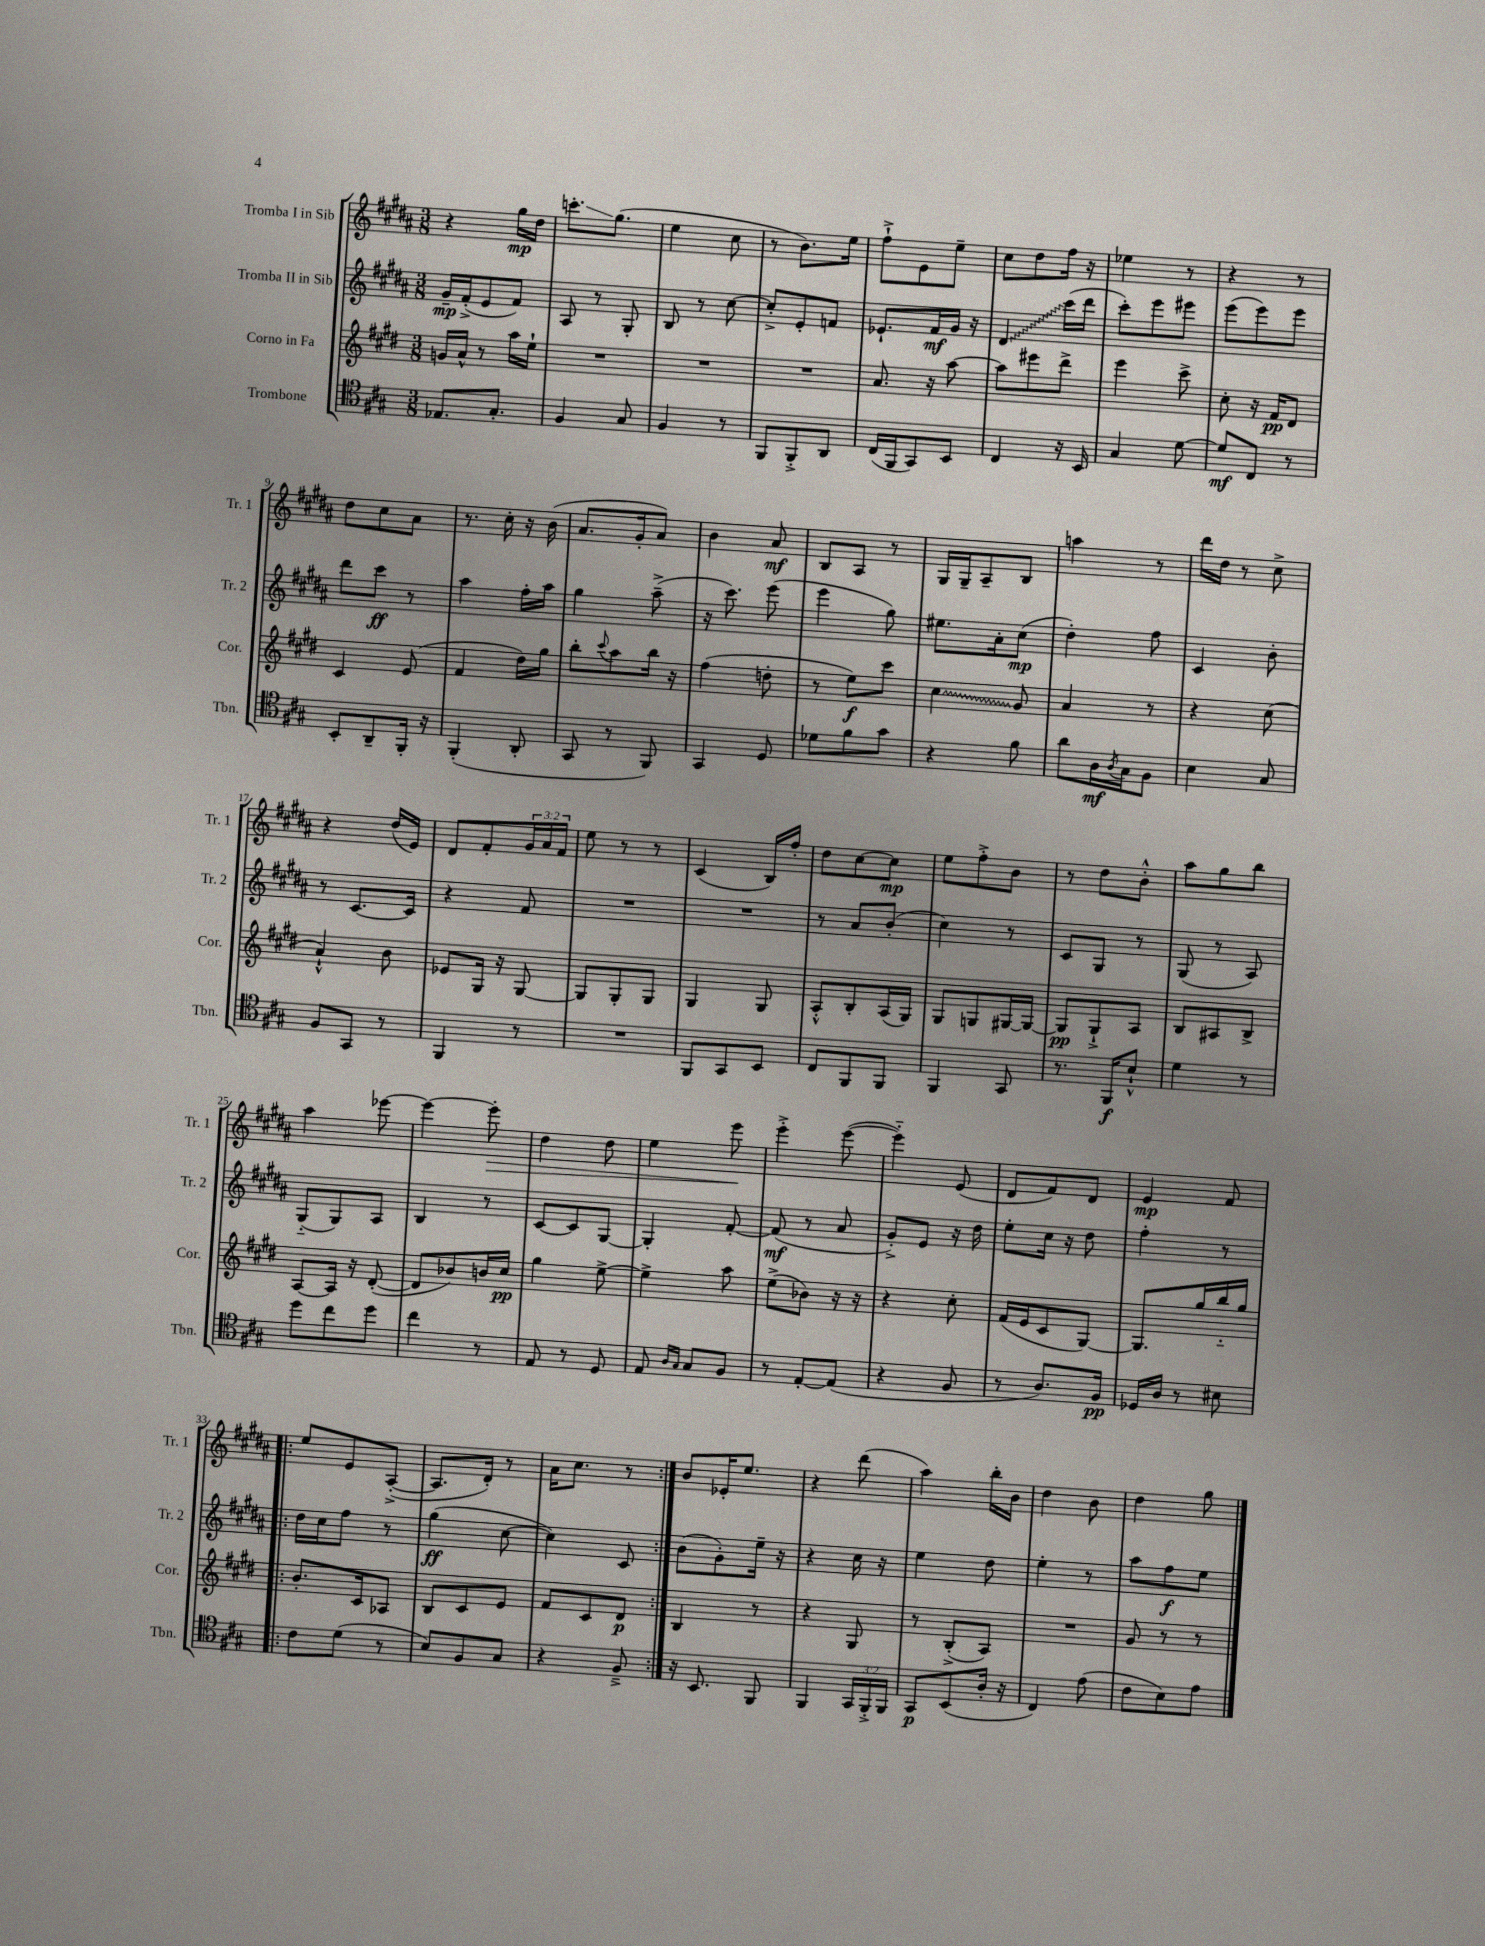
<<
\new StaffGroup <<
\new Staff = "s0" \with { instrumentName = "Tromba I in Sib" shortInstrumentName = "Tr. 1" } {
    \clef treble \key b \major \numericTimeSignature \time 3/8 \override Staff.TupletNumber.text = #tuplet-number::calc-fraction-text
    r4 gis''16\mp dis''16 |
    c'''8.-.\glissando gis''8.( |
    e''4 cis''8 |
    r8 b'8.) e''16 |
    fis''8-!-> e'8 e''8-- |
    cis''8 dis''8 fis''16 r16 |
    ees''4 r8 |
    r4 r8 |
    dis''8 cis''8 ais'8 |
    r8. cis''16-. r16 b'16( |
    ais'8. gis'16-. ais'8) |
    b'4 ais'8\mf |
    b8 ais8 r8 |
    gis16 gis16-- ais8-- b8 |
    a''4 r8 |
    dis'''16 dis''16 r8 cis''8-> |
    r4 dis''16( e'16) |
    dis'8 fis'8-. \tuplet 3/2 { gis'16 ais'16 fis'16 } |
    e''8 r8 r8 |
    cis'4( b16) fis''16-. |
    dis''8 cis''8~ cis''8\mp |
    e''8 fis''8-.-> b'8 |
    r8 dis''8 b'8-.-^ |
    ais''8 gis''8 b''8 |
    ais''4 ees'''8~ |
    ees'''4~ ees'''8-.\> |
    dis''4 dis''8 |
    e''4 e'''8\! |
    e'''4-.-> e'''8~( |
    e'''4-_) e'8( |
    dis'8 fis'8) dis'8 |
    e'4\mp fis'8 |
    \repeat volta 2 { e''8 e'8 ais8~-.->( |
    ais8. dis'16-.) r8 |
    ais'16 cis''8. r8 | }
    b'8 ees'16-. e''8. |
    r4 dis'''8( |
    ais''4) b''16-. b'16 |
    dis''4 b'8 |
    dis''4 gis''8 \bar "|." |
}
\new Staff = "s1" \with { instrumentName = "Tromba II in Sib" shortInstrumentName = "Tr. 2" } {
    \clef treble \key b \major \numericTimeSignature \time 3/8
    gis'16--\mp fis'16-.->( e'8 fis'8) |
    ais8 r8 gis8-. |
    b8 r8 cis''8~ |
    cis''8-.-> e'8-. f'8 |
    ees'8.-! fis'16\mf gis'16 r16 |
    \once \override Glissando.style = #'zigzag dis'4\glissando cis'''16( dis'''16 |
    cis'''8-.) e'''8 eis'''8 |
    e'''8( e'''8) e'''8 |
    dis'''8 cis'''8\ff r8 |
    ais''4 fis''16-. ais''16 |
    gis''4 ais''8--->( |
    r16 cis'''8.) e'''8( |
    e'''4 gis''8) |
    eis''8. ais'16-. cis''8\mp( |
    dis''4-.) fis''8 |
    cis'4 b'8-. |
    r8 cis'8.~ cis'16 |
    r4 fis'8 |
    R4. |
    R4. |
    r8 ais'8 b'8-.( |
    cis''4) r8 |
    cis'8 gis8 r8 |
    gis8( r8 ais8) |
    gis8-_( gis8) ais8 |
    b4 r8 |
    cis'8~ cis'8 gis8~ |
    gis4-. fis'8~-. |
    fis'8\mf( r8 ais'8 |
    gis'8-.->) e'8 r16 dis''16 |
    e''8-. cis''16 r16 dis''8 |
    fis''4-. r8 |
    \repeat volta 2 { dis''16 cis''16 fis''8 r8 |
    gis''4\ff( cis''8~ |
    cis''4) cis'8 | }
    b'8( gis'8-.) e''16-- r16 |
    r4 cis''16 r16 |
    e''4 dis''8 |
    e''4-. r8 |
    ais''8 fis''8\f e''8 \bar "|." |
}
\new Staff = "s2" \with { instrumentName = "Corno in Fa" shortInstrumentName = "Cor." } {
    \clef treble \key e \major \numericTimeSignature \time 3/8
    g'16 a'16-^ r8 a''16 e''16-! |
    R4. |
    R4. |
    R4. |
    a'8. r16 a''8~ |
    a''8 eis'''8 dis'''8-> |
    e'''4 cis'''8-> |
    cis''8-. r16 fis'16\pp dis'8 |
    cis'4 e'8( |
    fis'4 dis''16) gis''16 |
    b''8-. \appoggiatura { cis'''8 } a''8 b''16 r16 |
    fis''4( d''8-. |
    r8 e''8\f) cis'''8 |
    \once \override Glissando.style = #'zigzag cis''4\glissando gis'8 |
    a'4 r8 |
    r4 cis''8( |
    a'4-!-^) b'8 |
    ees'8 gis16 r16 gis8~ |
    gis8 gis8-. gis8 |
    gis4 gis8 |
    a8-.-^ b8-. a16( gis16) |
    gis8 g8 gis16~ gis16~ |
    gis8\pp gis8-!-> a8 |
    b8 ais8 b8-> |
    a8~ a16 r16 dis'8~-.( |
    dis'8 bes'8) b'16 cis''16\pp |
    gis''4 e''8~-> |
    e''4-> a''8 |
    e''8->( bes'8) r16 r16 |
    r4 cis''8-. |
    fis'16( e'16 cis'8 gis8~) |
    gis8. gis''16 b''16-_ gis''16 |
    \repeat volta 2 { b'8.-. cis'16 aes8 |
    b8 cis'8 e'8 |
    fis'8 cis'8 dis'8\p | }
    b4 r8 |
    r4 gis8 |
    r8 b8-.->( a8) |
    R4. |
    gis'8 r8 r8 \bar "|." |
}
\new Staff = "s3" \with { instrumentName = "Trombone" shortInstrumentName = "Tbn." } {
    \clef tenor \key a \major \numericTimeSignature \time 3/8 \override Staff.TupletNumber.text = #tuplet-number::calc-fraction-text
    ees8. gis8.-. |
    fis4 gis8 |
    fis4 r8 |
    fis,8 fis,8-.-> a,8 |
    cis16( fis,16 gis,8) b,8 |
    cis4 r16 b,16 |
    gis4 d'8~ |
    d'8\mf cis8 r8 |
    b,8-. a,8-- fis,16-. r16 |
    fis,4-.( a,8-. |
    gis,8 r8 fis,8) |
    gis,4 d8 |
    des'8 fis'8 gis'8 |
    r4 fis'8 |
    a'8 a16\mf \acciaccatura { a8 } gis16 fis8 |
    b4 gis8 |
    fis8 gis,8 r8 |
    fis,4 r8 |
    R4. |
    fis,8 gis,8 b,8 |
    cis8 fis,8 fis,8 |
    fis,4 gis,8 |
    r8. fis,16\f b8-!-^ |
    d'4 r8 |
    d''8 cis''8 d''8 |
    cis''4 r8 |
    e8 r8 d8 |
    e8 \grace { a16 gis16 } gis8 fis8 |
    r8 e8~-. e8( |
    r4 fis8 |
    r8 a8.) fis16\pp |
    des16 a16 r8 bis8 |
    \repeat volta 2 { cis'8 d'8( r8 |
    b8) fis8 gis8 |
    r4 fis8---> | }
    r16 b,8. fis,8 |
    fis,4 \tuplet 3/2 { gis,16 fis,16-.-> fis,16 } |
    gis,8\p b,8( a16-. r16 |
    cis4) e'8( |
    cis'8 b8) e'8 \bar "|." |
}
>>
>>
